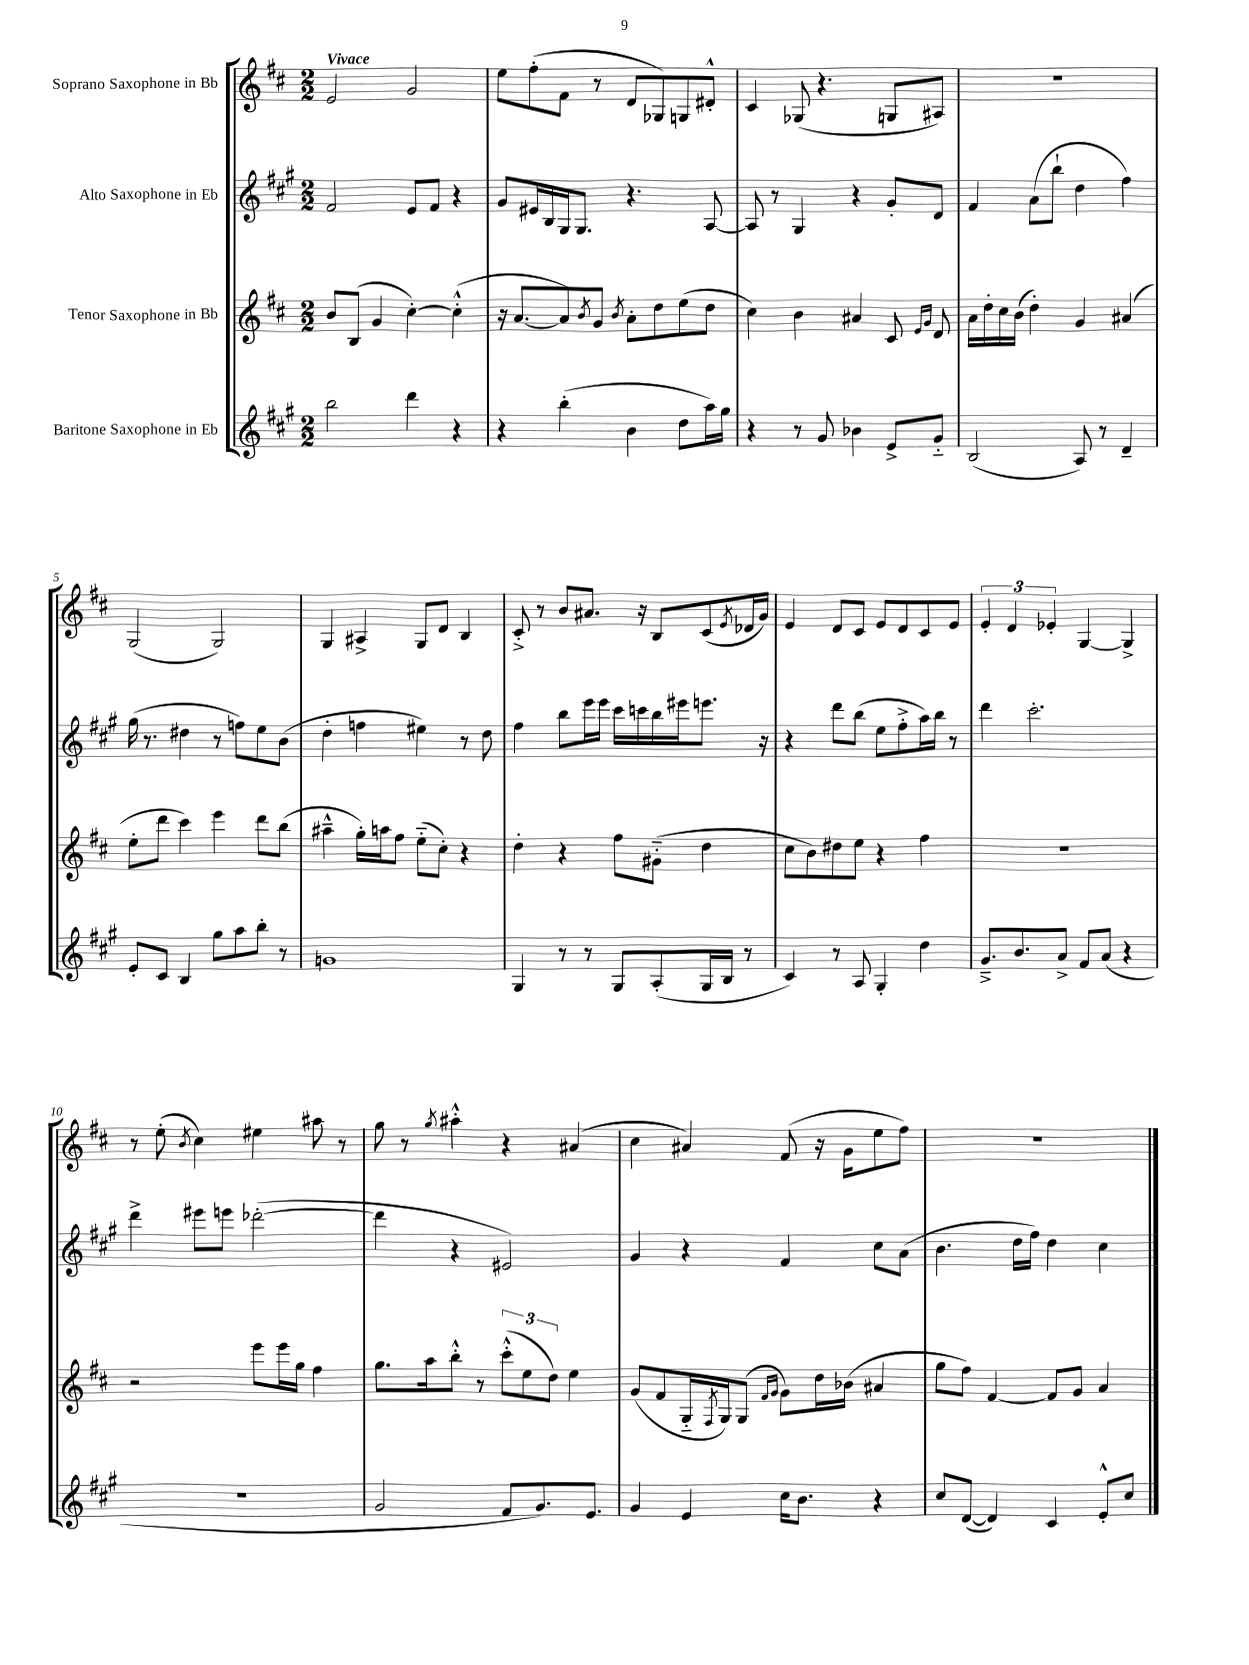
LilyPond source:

<<
\new StaffGroup <<
\new Staff = "s0" \with { instrumentName = "Soprano Saxophone in Bb" } {
    \clef treble \key d \major \numericTimeSignature \time 2/2 \tempo "Vivace"
    e'2 g'2 |
    e''8 fis''8-.( fis'8 r8 d'8 ges8) g8 dis'8-.-^ |
    cis'4 ges8( r4. g8 ais8) |
    r1 |
    g2( g2) |
    g4 ais4-> g8 d'8 b4 |
    cis'8-.-> r8 b'8 ais'8. r16 b8 cis'8( \acciaccatura { e'8 } des'16 g'16) |
    e'4 d'8 cis'8 e'8 d'8 cis'8 e'8 |
    \tuplet 3/2 { e'4-. d'4 ees'4-. } g4~ g4-> |
    r8 e''8-.( \acciaccatura { b'8 } cis''4) eis''4 ais''8 r8 |
    g''8 r8 \acciaccatura { g''8 } ais''4-.-^ r4 ais'4( |
    cis''4 ais'4) fis'8( r16 g'16 e''8 fis''8) |
    r1 \bar "|." |
}
\new Staff = "s1" \with { instrumentName = "Alto Saxophone in Eb" } {
    \clef treble \key a \major \numericTimeSignature \time 2/2
    fis'2 e'8 fis'8 r4 |
    gis'8 eis'16 b16 gis16 gis8. r4. a8~ |
    a8 r8 gis4 r4 gis'8-. d'8 |
    fis'4 a'8( b''8-! d''4 fis''4) |
    gis''16( r8. dis''4 r8 f''8) e''8 b'8( |
    d''4-. f''4 eis''4) r8 d''8 |
    fis''4 b''8 e'''16 e'''16 cis'''16 c'''16 b''16 eis'''16 e'''8. r16 |
    r4 d'''8 b''8( e''8 fis''8-.-> a''16) b''16 r8 |
    d'''4 cis'''2.-. |
    d'''4-> eis'''8 e'''8 des'''2~-.( |
    des'''4 r4 eis'2) |
    gis'4 r4 fis'4 cis''8 a'8( |
    b'4. d''16 fis''16) d''4 cis''4 \bar "|." |
}
\new Staff = "s2" \with { instrumentName = "Tenor Saxophone in Bb" } {
    \clef treble \key d \major \numericTimeSignature \time 2/2
    b'8 b8( g'4 cis''4~-.) cis''4-.-^( |
    r16 a'8.~ a'8) \acciaccatura { b'8 } g'8 \acciaccatura { b'8 } a'8-. d''8 e''8( d''8 |
    cis''4) b'4 ais'4 cis'8 \grace { e'16 g'16 } d'8 |
    a'16 d''16-. cis''16 b'16( d''4-.) g'4 ais'4( |
    e''8-. d'''8 cis'''4) e'''4 d'''8 b''8( |
    ais''4---^ g''16-.) a''16 fis''8 e''8-_( cis''8-.) r4 |
    d''4-. r4 fis''8 gis'8-_( d''4 |
    cis''8 b'8) dis''8 e''8 r4 fis''4 |
    R1 |
    r2 e'''8 e'''16 g''16 fis''4 |
    g''8. a''16 b''8-.-^ r8 \tuplet 3/2 { cis'''8-.-^( e''8 d''8) } e''4 |
    g'8( fis'8 g16-_ \acciaccatura { fis8 } g16) g8( \grace { fis'16 g'16 } g'8) d''16 bes'16( ais'4 |
    g''8 fis''8) fis'4~ fis'8 g'8 a'4 \bar "|." |
}
\new Staff = "s3" \with { instrumentName = "Baritone Saxophone in Eb" } {
    \clef treble \key a \major \numericTimeSignature \time 2/2
    b''2 d'''4 r4 |
    r4 b''4-.( b'4 d''8 a''16) gis''16 |
    r4 r8 gis'8 bes'4 e'8-> gis'8-_ |
    b2( a8) r8 d'4-- |
    e'8-. cis'8 b4 gis''8 a''8 b''8-. r8 |
    g'1 |
    gis4 r8 r8 gis8 a8-.( gis16 b16 r8 |
    cis'4) r8 a8 gis4-. d''4 |
    gis'8.---> b'8. a'8-> fis'8 a'8( r4 |
    r1 |
    gis'2 fis'8 gis'8.) e'8. |
    gis'4 e'4 cis''16 b'8. r4 |
    cis''8 d'8~( d'4) cis'4 e'8-.-^ cis''8 \bar "|." |
}
>>
>>
